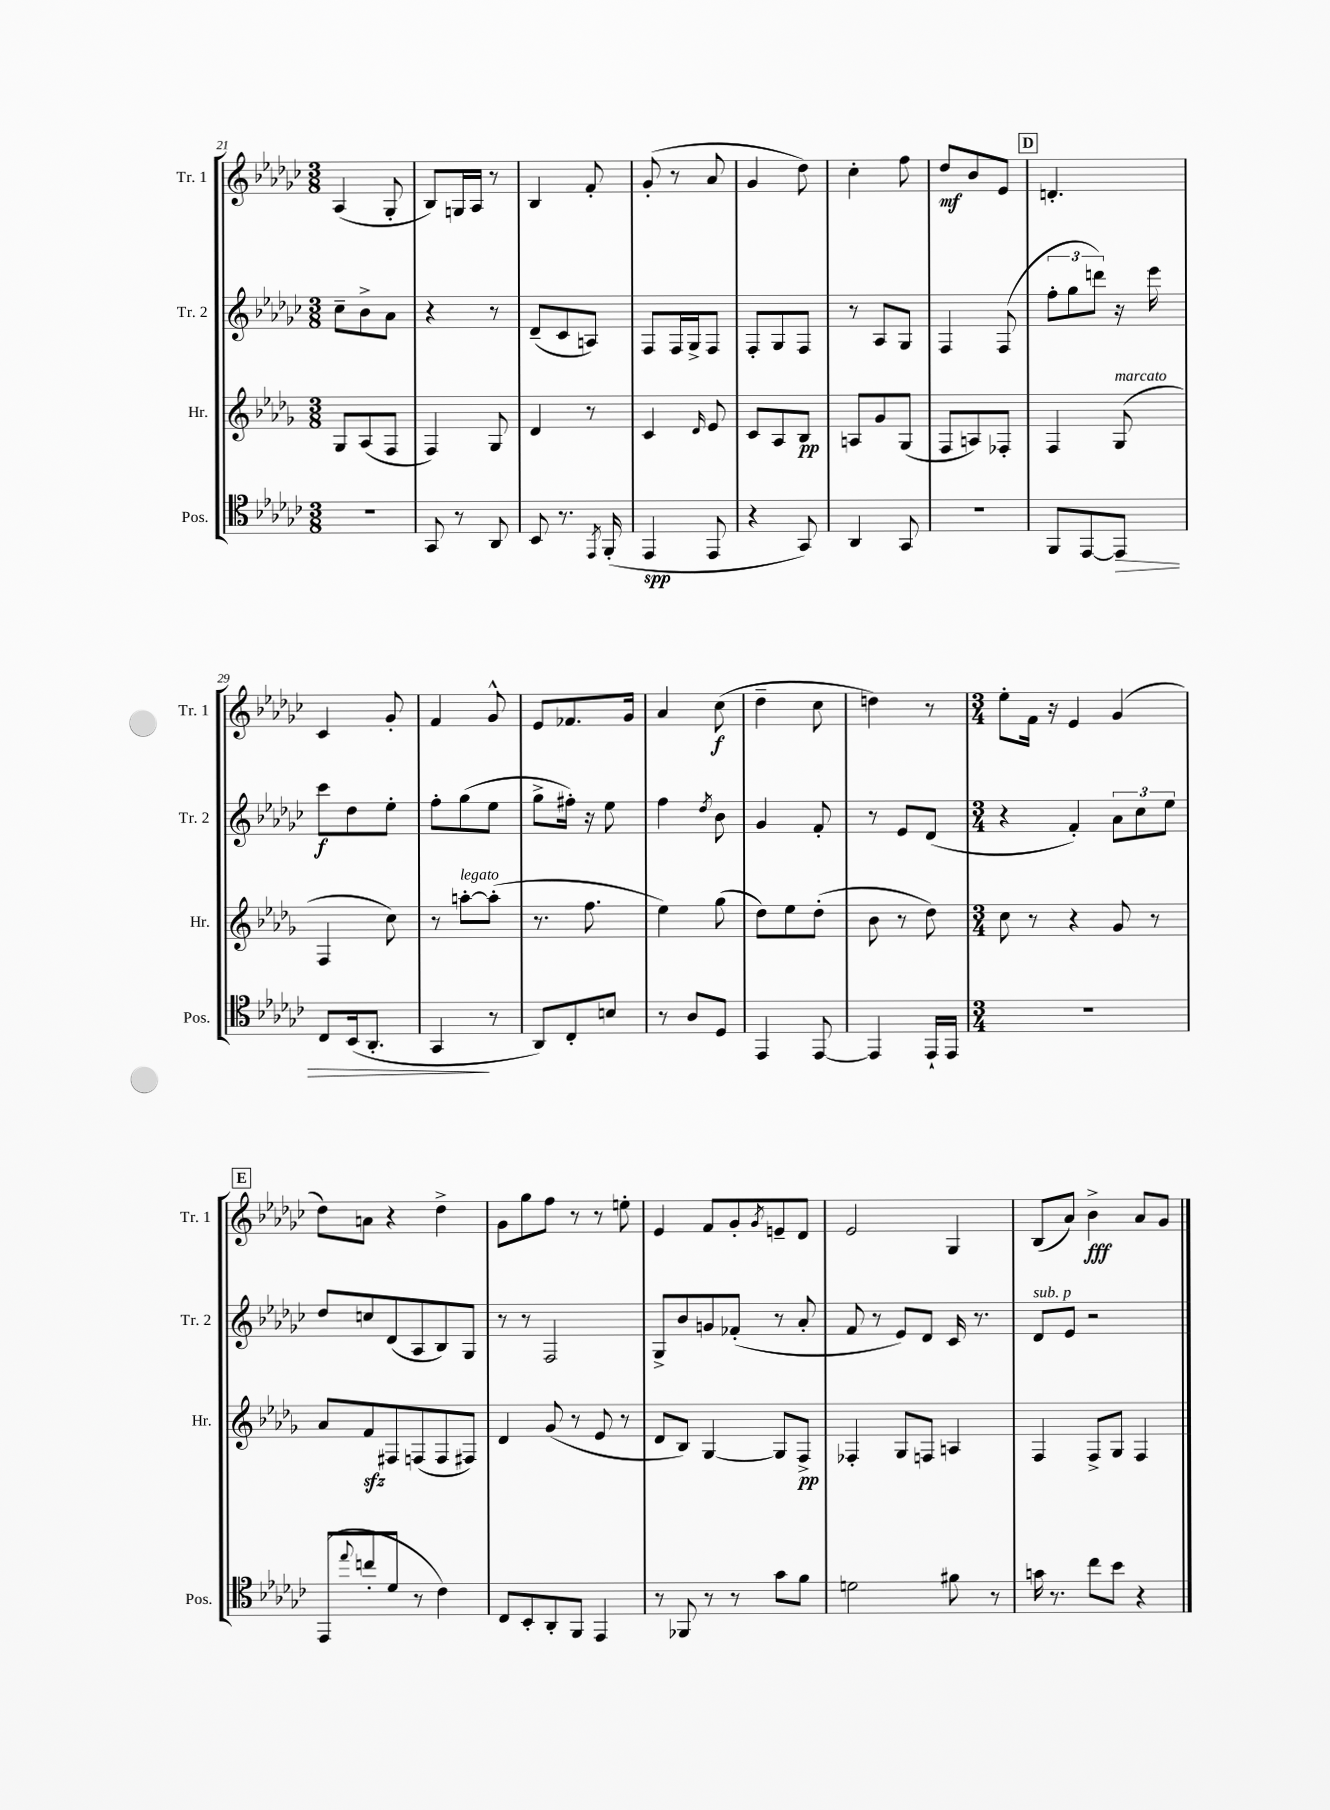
<<
\new StaffGroup <<
\new Staff = "s0" \with { instrumentName = "Tr. 1" shortInstrumentName = "Tr. 1" } {
    \clef treble \key ges \major \numericTimeSignature \time 3/8
    aes4( ges8-. |
    bes8) g16 aes16 r8 |
    bes4 f'8-. |
    ges'8-.( r8 aes'8 |
    ges'4 des''8) |
    ces''4-. f''8 |
    des''8\mf bes'8 ees'8 |
    \mark \markup { \box "D" } d'4.-. |
    ces'4 ges'8-. |
    f'4 ges'8-^ |
    ees'8 fes'8. ges'16 |
    aes'4 ces''8\f( |
    des''4-- ces''8 |
    d''4) r8 |
    \numericTimeSignature \time 3/4 ees''8-. f'16 r16 ees'4 ges'4( |
    \mark \markup { \box "E" } des''8) a'8 r4 des''4-> |
    ges'8 ges''8 f''8 r8 r8 e''8-. |
    ees'4 f'8 ges'8-. \acciaccatura { ges'8 } e'8-- des'8 |
    ees'2 ges4 |
    bes8( aes'8) bes'4->\fff aes'8 ges'8 \bar "|." |
}
\new Staff = "s1" \with { instrumentName = "Tr. 2" shortInstrumentName = "Tr. 2" } {
    \clef treble \key ges \major \numericTimeSignature \time 3/8
    ces''8-- bes'8-> aes'8 |
    r4 r8 |
    des'8--( ces'8 a8) |
    f8 f16 ges16-> f8 |
    f8-. ges8 f8 |
    r8 aes8 ges8 |
    f4 f8( |
    \mark \markup { \box "D" } \tuplet 3/2 { f''8-. ges''8 d'''8) } r16 ees'''16 |
    ces'''8\f des''8 ees''8-. |
    f''8-. ges''8( ees''8 |
    ges''8-> fis''16-.) r16 ees''8 |
    f''4 \acciaccatura { des''8 } bes'8 |
    ges'4 f'8-. |
    r8 ees'8 des'8( |
    \numericTimeSignature \time 3/4 r4 f'4-.) \tuplet 3/2 { aes'8 ces''8 ees''8 } |
    \mark \markup { \box "E" } des''8 c''8 des'8( aes8 bes8) ges8 |
    r8 r8 f2 |
    ges8-> bes'8 g'8 fes'8-.( r8 aes'8-. |
    f'8 r8 ees'8) des'8 ces'16 r8. |
    des'8^\markup { \italic "sub. p" } ees'8 r2 \bar "|." |
}
\new Staff = "s2" \with { instrumentName = "Hr." shortInstrumentName = "Hr." } {
    \clef treble \key des \major \numericTimeSignature \time 3/8
    ges8 aes8( f8 |
    f4) ges8 |
    des'4 r8 |
    c'4 \grace { des'16 } ees'8 |
    c'8 aes8 bes8\pp |
    a8 ges'8 ges8( |
    f8 a8) fes8-. |
    \mark \markup { \box "D" } f4 ges8^\markup { \italic "marcato" }( |
    f4 c''8) |
    r8 a''8~-.^\markup { \italic "legato" } a''8-.( |
    r8. f''8. |
    ees''4) ges''8( |
    des''8) ees''8 des''8-.( |
    bes'8 r8 des''8) |
    \numericTimeSignature \time 3/4 c''8 r8 r4 ges'8 r8 |
    \mark \markup { \box "E" } aes'8 f'8\sfz fis8 f8( f8 fis8) |
    des'4 ges'8( r8 ees'8 r8 |
    des'8 bes8) ges4~ ges8 f8->\pp |
    fes4-. ges8 f8 a4 |
    f4 f8-> ges8 f4 \bar "|." |
}
\new Staff = "s3" \with { instrumentName = "Pos." shortInstrumentName = "Pos." } {
    \clef tenor \key ges \major \numericTimeSignature \time 3/8
    R4. |
    ges,8 r8 aes,8 |
    bes,8 r8. \acciaccatura { ees,8 } f,16-.( |
    ees,4\spp ees,8 |
    r4 ges,8) |
    aes,4 ges,8 |
    R4. |
    \mark \markup { \box "D" } f,8 ees,8~ ees,8\> |
    ces8 bes,16( aes,8.-. |
    ges,4\! r8 |
    aes,8) ces8-. b8 |
    r8 aes8 des8 |
    ees,4 ees,8~ |
    ees,4 ees,16-! ees,16 |
    \numericTimeSignature \time 3/4 R2. |
    \mark \markup { \box "E" } ees,8( \appoggiatura { ees''8 } c''8-. des'8 r8 ces'4) |
    ces8 bes,8-. aes,8-. f,8 ees,4 |
    r8 fes,8 r8 r8 ges'8 f'8 |
    d'2 fis'8 r8 |
    g'16 r8. ces''8 bes'8 r4 \bar "|." |
}
>>
>>
\layout { \context { \Score currentBarNumber = #21 } }
